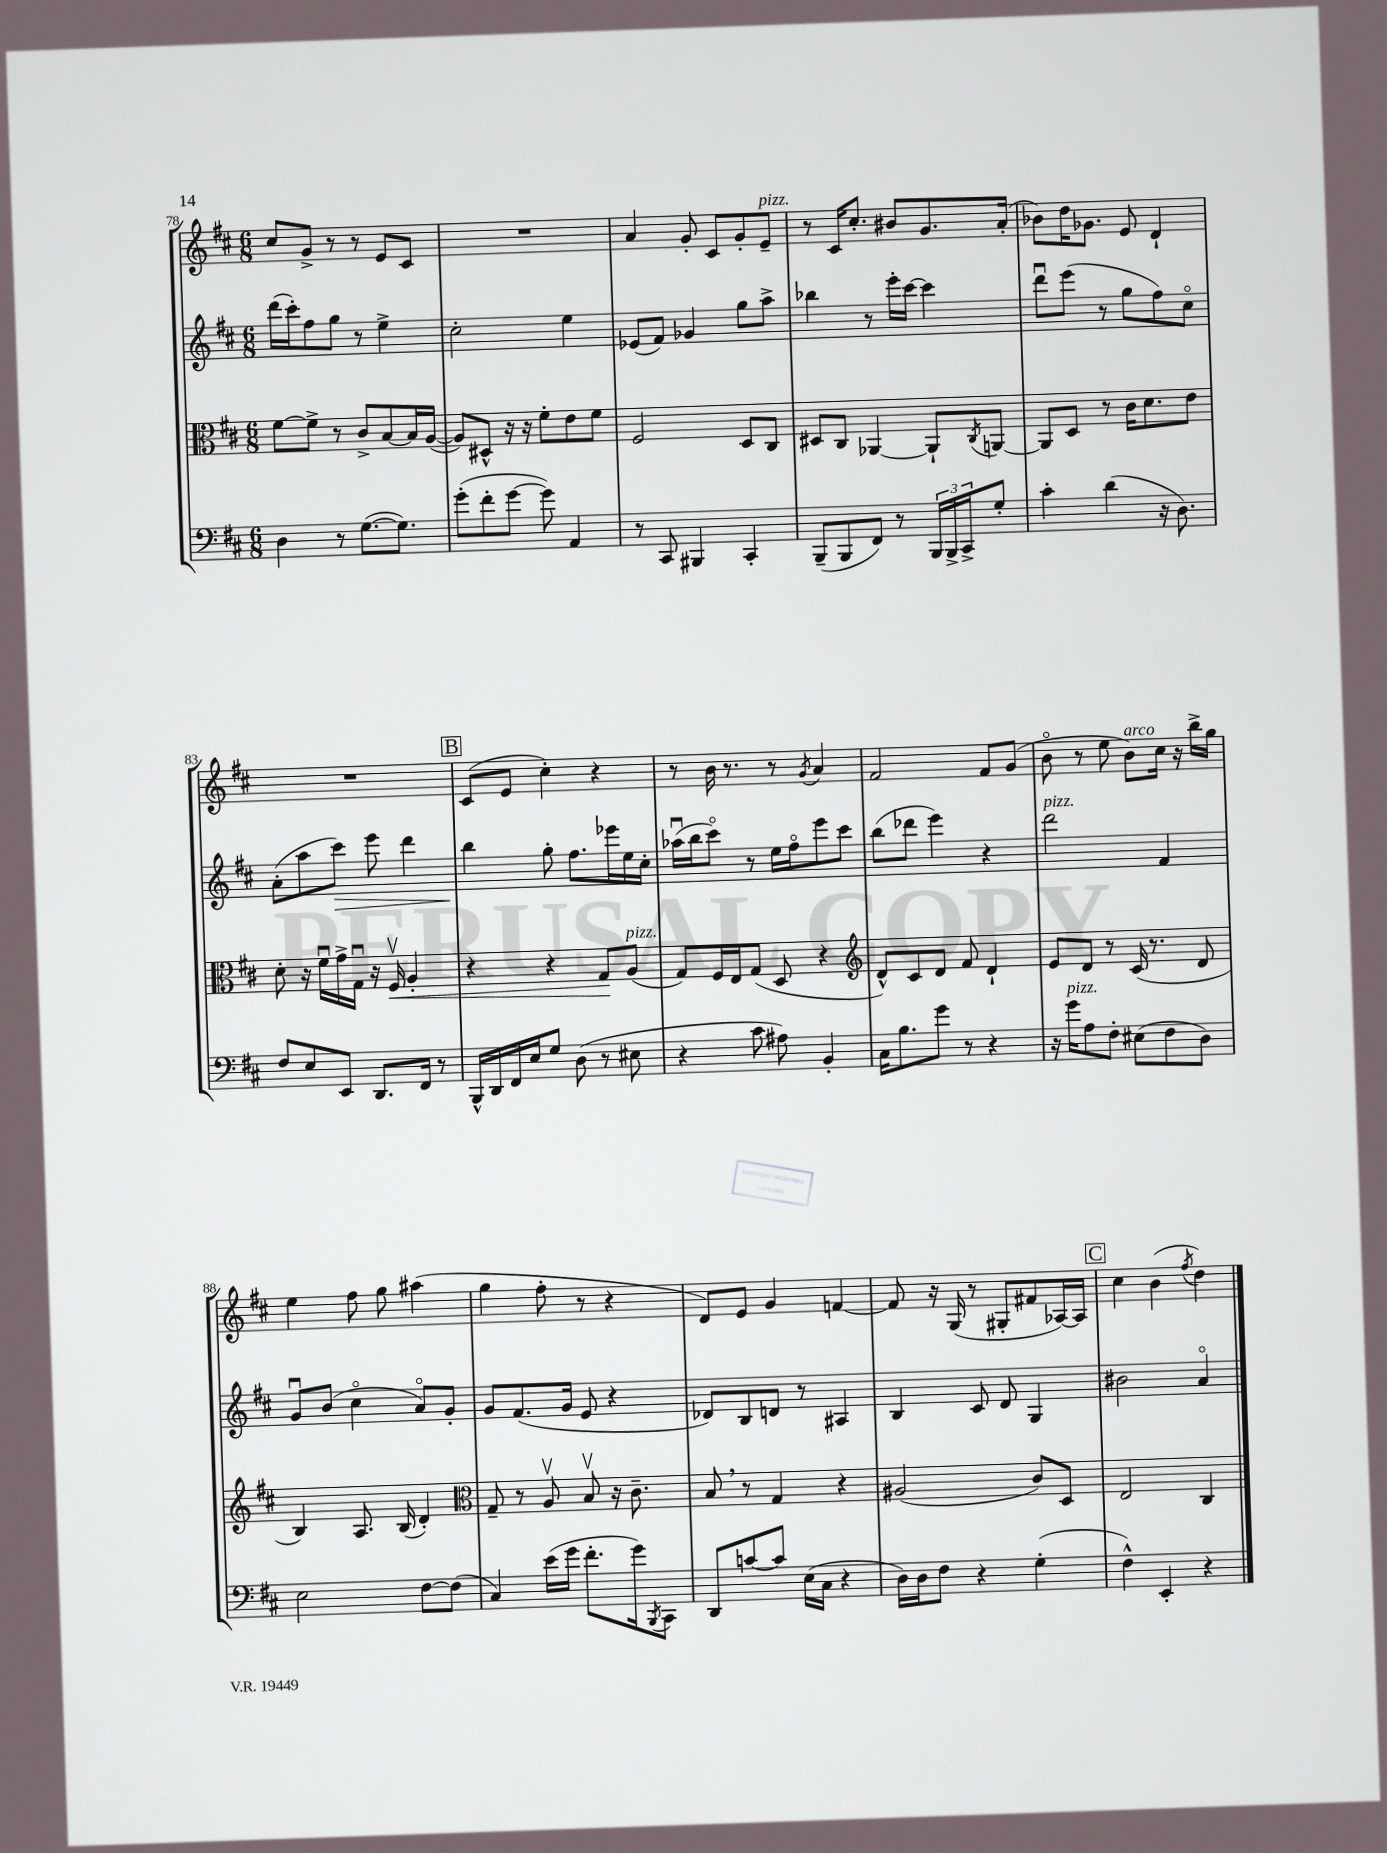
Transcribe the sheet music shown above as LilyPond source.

<<
\new StaffGroup <<
\new Staff = "s0" {
    \clef treble \key d \major \numericTimeSignature \time 6/8
    cis''8 g'8-> r8 r8 e'8 cis'8 |
    R2. |
    a'4 g'8-. cis'8 g'8-. e'8--^\markup { \italic "pizz." } |
    r8 cis'16 cis''8.-. bis'8 g'8. a'16-.( |
    bes'8) d''16 ges'8. e'8 d'4-! |
    R2. |
    \mark \markup { \box "B" } cis'8( e'8 cis''4-.) r4 |
    r8 b'16 r8. r8 \acciaccatura { g'8 } a'4 |
    fis'2 fis'8 g'8( |
    b'8\flageolet r8 e''8 b'8^\markup { \italic "arco" }) cis''16 r16 b''16-> g''16 |
    e''4 fis''8 g''8 ais''4( |
    g''4 fis''8-. r8 r4 |
    d'8) e'8 g'4 f'4~ |
    f'8 r16 g16( r8 gis8-. fis'8 aes16~) aes16 |
    \mark \markup { \box "C" } cis''4 b'4( \acciaccatura { fis''8 } d''4) \bar "|." |
}
\new Staff = "s1" {
    \clef treble \key d \major \numericTimeSignature \time 6/8
    d'''16( cis'''16-.) fis''8 g''8 r8 e''4-> |
    cis''2-. e''4 |
    ees'8( fis'8) ges'4 g''8 a''8-> |
    bes''4 r8 e'''16-. cis'''16~ cis'''4 |
    d'''8\downbow e'''8( r8 g''8 fis''8) cis''8\flageolet |
    a'8-.( a''8 cis'''8\>) e'''8 d'''4 |
    \mark \markup { \box "B" } b''4\! g''8-. fis''8. ees'''16 e''16 cis''16-. |
    aes''16\downbow( b''16 cis'''8\flageolet) r8 e''16 fis''16\flageolet e'''8 cis'''8 |
    b''8( des'''8 e'''4) r4 |
    d'''2^\markup { \italic "pizz." } fis'4 |
    g'8\downbow b'8( cis''4\flageolet a'8\flageolet) g'8-. |
    g'8 fis'8.( g'16 e'8 r4 |
    des'8) b8 d'8 r8 ais4 |
    b4 cis'8 d'8 g4 |
    \mark \markup { \box "C" } bis'2 a'4\flageolet \bar "|." |
}
\new Staff = "s2" {
    \clef alto \key d \major \numericTimeSignature \time 6/8
    fis'8~ fis'8-> r8 cis'8-> b8~ b16 a16~( |
    a8) dis8-^ r16 r16 fis'8-. e'8 fis'8 |
    fis2 d8 cis8 |
    dis8 cis8 aes,4~ aes,8-! \acciaccatura { cis8 } a,8~ |
    a,8 d8 r8 cis'16 d'8. e'8 |
    d'8-. r16 fis'16\downbow g'16-> g16\downbow r16 fis16\upbow\< a4-. |
    \mark \markup { \box "B" } r4 r4 g8\! a8^\markup { \italic "pizz." }( |
    g8) fis16 e16 g8( d8 r4 |
    \clef treble d'8-^) cis'8 d'8 fis'8 d'4-! |
    e'8 d'8 r8 cis'16( r8. d'8 |
    b4) a8. b16( d'4-.) |
    \clef alto g8-- r8 a8\upbow b8\upbow r16 cis'8.-- |
    b8 \breathe r8 g4 r4 |
    ais2( cis'8) d8 |
    \mark \markup { \box "C" } e2 cis4 \bar "|." |
}
\new Staff = "s3" {
    \clef bass \key d \major \numericTimeSignature \time 6/8
    d4 r8 g8.~( g8.) |
    g'8-.( fis'8-. g'8~ g'8) a,4 |
    r8 cis,8 bis,,4 cis,4-. |
    b,,8--( b,,8 fis,8) r8 \tuplet 3/2 { b,,16 b,,16-> cis,16-> } g8-. |
    cis'4-. d'4( r16 d8.) |
    fis8 e8 e,8 d,8. fis,16 r8 |
    \mark \markup { \box "B" } b,,16-^ d,16 fis,16 e16 g8 d8( r8 eis8 |
    r4 cis'8 ais8) b,4-. |
    cis16 b8. g'8 r8 r4 |
    r16 g'16^\markup { \italic "pizz." } a8 fis8-. eis8( fis8 d8) |
    e2 fis8~ fis8( |
    cis4) e'16( g'16 fis'8.-. g'16) \acciaccatura { b,,8 } cis,8 |
    d,8 c'8~ c'8 e16( cis16 r4 |
    d16) d16 fis8 r4 g4-.( |
    \mark \markup { \box "C" } fis4-^) e,4-. r4 \bar "|." |
}
>>
>>
\layout { \context { \Score currentBarNumber = #78 } }
